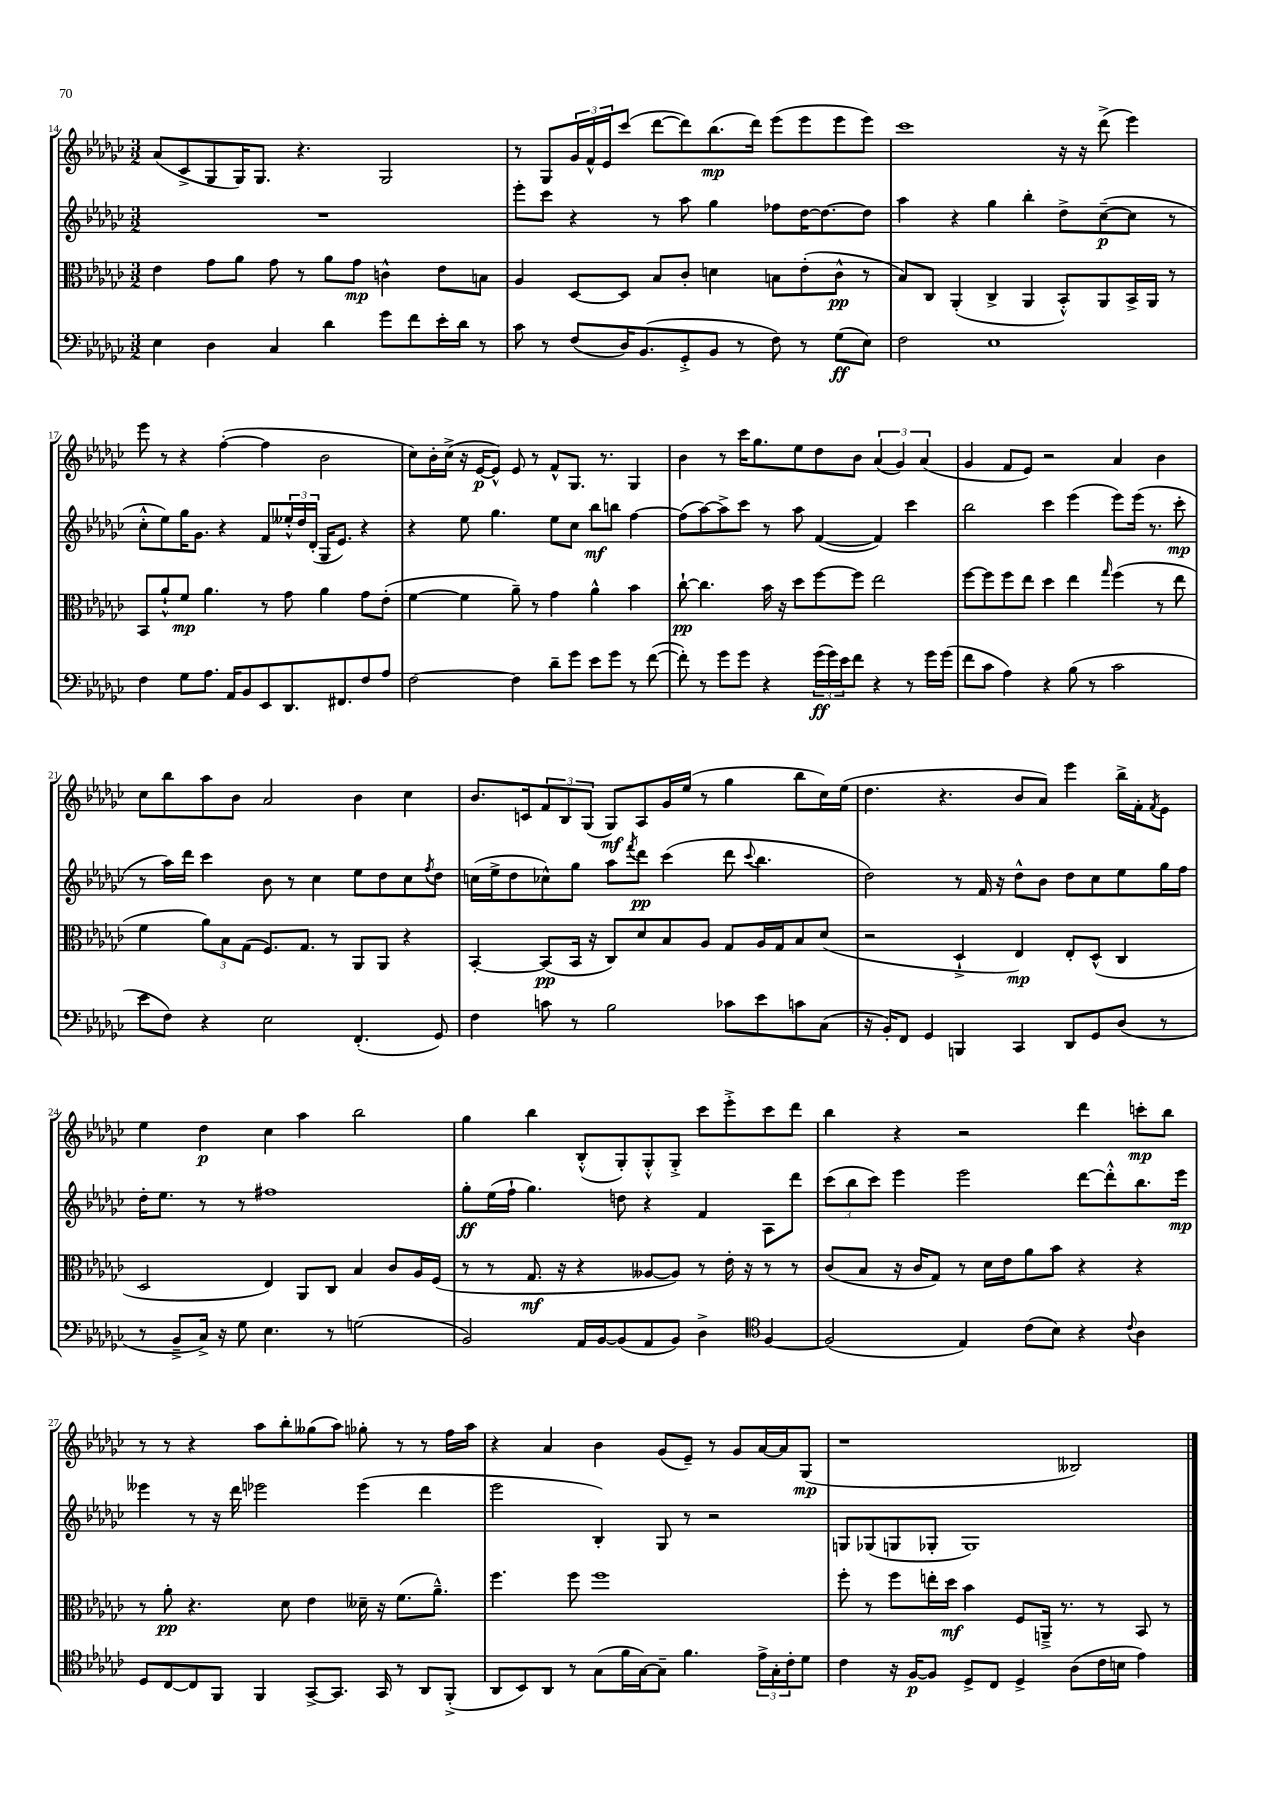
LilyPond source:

<<
\new StaffGroup <<
\new Staff = "s0" {
    \clef treble \key ges \major \numericTimeSignature \time 3/2
    aes'8( ces'8-> ges8 ges16) ges8. r4. ges2 |
    r8 ges8 \tuplet 3/2 { ges'16 f'16-^ ees'16 } ces'''8( des'''8~ des'''8) bes''8.\mp( des'''16) ees'''8( ees'''8 ees'''8 ees'''8) |
    ces'''1 r16 r16 des'''8->( ees'''4) |
    ees'''8 r8 r4 f''4~-.( f''4 bes'2 |
    ces''8) bes'16-. ces''16->( r16 ees'16~\p ees'8-^) ees'8 r8 f'8-^ ges8. r8. ges4 |
    bes'4 r8 ces'''16 ges''8. ees''8 des''8 bes'8 \tuplet 3/2 { aes'4( ges'4) aes'4( } |
    ges'4 f'8 ees'8) r2 aes'4 bes'4 |
    ces''8 bes''8 aes''8 bes'8 aes'2 bes'4 ces''4 |
    bes'8. c'16 \tuplet 3/2 { f'8 bes8 ges8( } ges8\mf) aes8 ges'16 ees''16( r8 ges''4 bes''8 ces''16) ees''16( |
    des''4. r4. bes'8 aes'8) ees'''4 bes''16-> f'16-. \acciaccatura { f'8 } ees'8 |
    ees''4 des''4\p ces''4 aes''4 bes''2 |
    ges''4 bes''4 bes8-.-^( ges8-.) ges8-.-^ ges8-.-> ces'''8 ees'''8-.-> ces'''8 des'''8 |
    bes''4 r4 r2 des'''4 c'''8-.\mp bes''8 |
    r8 r8 r4 aes''8 bes''8-. geses''8( aes''8) ges''8-. r8 r8 f''16 aes''16 |
    r4 aes'4 bes'4 ges'8( ees'8--) r8 ges'8 aes'16~ aes'16 ges8\mp( |
    r1 beses2) \bar "|." |
}
\new Staff = "s1" {
    \clef treble \key ges \major \numericTimeSignature \time 3/2
    R1. |
    ees'''8-. ces'''8 r4 r8 aes''8 ges''4 fes''8 des''16~ des''8.~ des''8 |
    aes''4 r4 ges''4 bes''4-. des''8-> ces''8~--\p( ces''8 r8 |
    ces''8-.-^ ees''8) ges''16 ges'8. r4 f'8 \tuplet 3/2 { eeses''16-.-^ des''16 des'16-.( } ges16 ees'8.) r4 |
    r4 ees''8 ges''4. ees''8 ces''8 bes''8\mf b''8 f''4~ |
    f''8( aes''8~) aes''8-> ces'''8 r8 aes''8 f'4~( f'4) ces'''4 |
    bes''2 ces'''4 ees'''4( ees'''8) ees'''16( r8. ces'''8-.\mp |
    r8 aes''16) des'''16 ces'''4 bes'8 r8 ces''4 ees''8 des''8 ces''8 \acciaccatura { f''8 } des''8 |
    c''16( ees''16-> des''8 ces''8-^) ges''8 aes''8 \acciaccatura { f'''8 } des'''8\pp ces'''4( des'''8 \appoggiatura { ces'''8 } bes''4. |
    des''2) r8 f'16 r16 des''8-^ bes'8 des''8 ces''8 ees''8 ges''16 f''16 |
    des''16-. ees''8. r8 r8 fis''1 |
    ges''8-.\ff ees''16( f''16-! ges''4.) d''8 r4 f'4 aes8 des'''8 |
    \tuplet 3/2 { ces'''8( bes''8 ces'''8) } ees'''4 ees'''2 des'''8~ des'''8-.-^ bes''8. ees'''16\mp |
    eeses'''4 r8 r16 des'''16 ees'''2 ees'''4( des'''4 |
    ees'''2 bes4-.) ges8 r8 r2 |
    g8 ges8( g8 ges8-. ges1) \bar "|." |
}
\new Staff = "s2" {
    \clef alto \key ges \major \numericTimeSignature \time 3/2
    ees'4 ges'8 aes'8 ges'8 r8 aes'8 ges'8\mp c'4-^ ees'8 b8 |
    aes4 des8~ des8 bes8 ces'8-. d'4 b8 ees'8-.( ces'8-^\pp r8 |
    bes8) ces8 aes,4-.( ces4-> aes,4 bes,8-.-^) aes,8 bes,16-> aes,16 r8 |
    bes,8 aes'8-!-^ f'8\mp aes'4. r8 ges'8 aes'4 ges'8 ees'8-.( |
    f'4~ f'4 aes'8--) r8 ges'4 aes'4-^ bes'4 |
    ces''8~-!\pp ces''4. bes'16 r16 des''8 f''8~ f''8 ees''2 |
    f''8~ f''8 f''8 ees''8 des''4 ees''4 \grace { ges''16 } f''4( r8 ees''8 |
    f'4 \tuplet 3/2 { aes'8) bes8 ges8( } f8.) ges8. r8 aes,8 aes,8 r4 |
    bes,4~-. bes,8\pp( bes,16 r16 ces8) des'8 bes8 aes8 ges8 aes16 ges16 bes8 des'8( |
    r2 des4-!-> ees4\mp) ees8-. des8-^( ces4 |
    des2 ees4) aes,8 ces8 bes4 ces'8 aes16 f16( |
    r8 r8 ges8.\mf r16 r4 aeses8~ aeses8) r8 ees'16-. r16 r8 r8 |
    ces'8( bes8 r16 ces'16 ges8) r8 des'16 ees'16 aes'8 bes'8 r4 r4 |
    r8 aes'8-.\pp r4. des'8 ees'4 deses'16-- r16 f'8.( aes'8.---^) |
    f''4. f''8 f''1 |
    f''8-. r8 f''8 e''16-. des''16\mf bes'4 f8 a,16---> r8. r8 bes,8 r8 \bar "|." |
}
\new Staff = "s3" {
    \clef bass \key ges \major \numericTimeSignature \time 3/2
    ees4 des4 ces4 des'4 ges'8 f'8 ees'16-. des'16 r8 |
    ces'8 r8 f8( des16) bes,8.( ges,8-.-> bes,8 r8 f8) r8 ges8\ff( ees8) |
    f2 ees1 |
    f4 ges8 aes8. aes,16 bes,8 ees,8 des,8. fis,8. f8 aes8 |
    f2~ f4 des'8-- ges'8 ees'8 ges'8 r8 f'8~( |
    f'8-.) r8 ges'8 ges'8 r4 \tuplet 3/2 { ges'16\ff( ges'16) ees'16 } f'8 r4 r8 ges'16 ges'16( |
    f'8 ces'8 aes4) r4 bes8( r8 ces'2 |
    ees'8 f8) r4 ees2 f,4.-.( ges,8) |
    f4 c'8 r8 bes2 ces'8 ees'8 c'8 ces8( |
    r16 bes,16-.) f,8 ges,4 b,,4 ces,4 des,8 ges,8 des8( r8 |
    r8 bes,8---> ces16->) r16 ges8 ees4. r8 g2( |
    bes,2) aes,16 bes,16~ bes,8( aes,8 bes,8) des4-> \clef tenor f4~ |
    f2( ees4) ces'8( bes8) r4 \appoggiatura { ces'8 } aes4 |
    des8 ces8~ ces8 f,8 f,4 ges,8~-> ges,8. ges,16 r8 aes,8 f,8-.->( |
    aes,8 bes,8) aes,8 r8 ges8( f'16 ges16~) ges8-- f'4. \tuplet 3/2 { ees'16-> ges16-. ces'16-. } des'8 |
    ces'4 r16 f16~\p f8 des8-> ces8 des4-> aes8( ces'16 b16 ees'4) \bar "|." |
}
>>
>>
\layout { \context { \Score currentBarNumber = #14 } }
